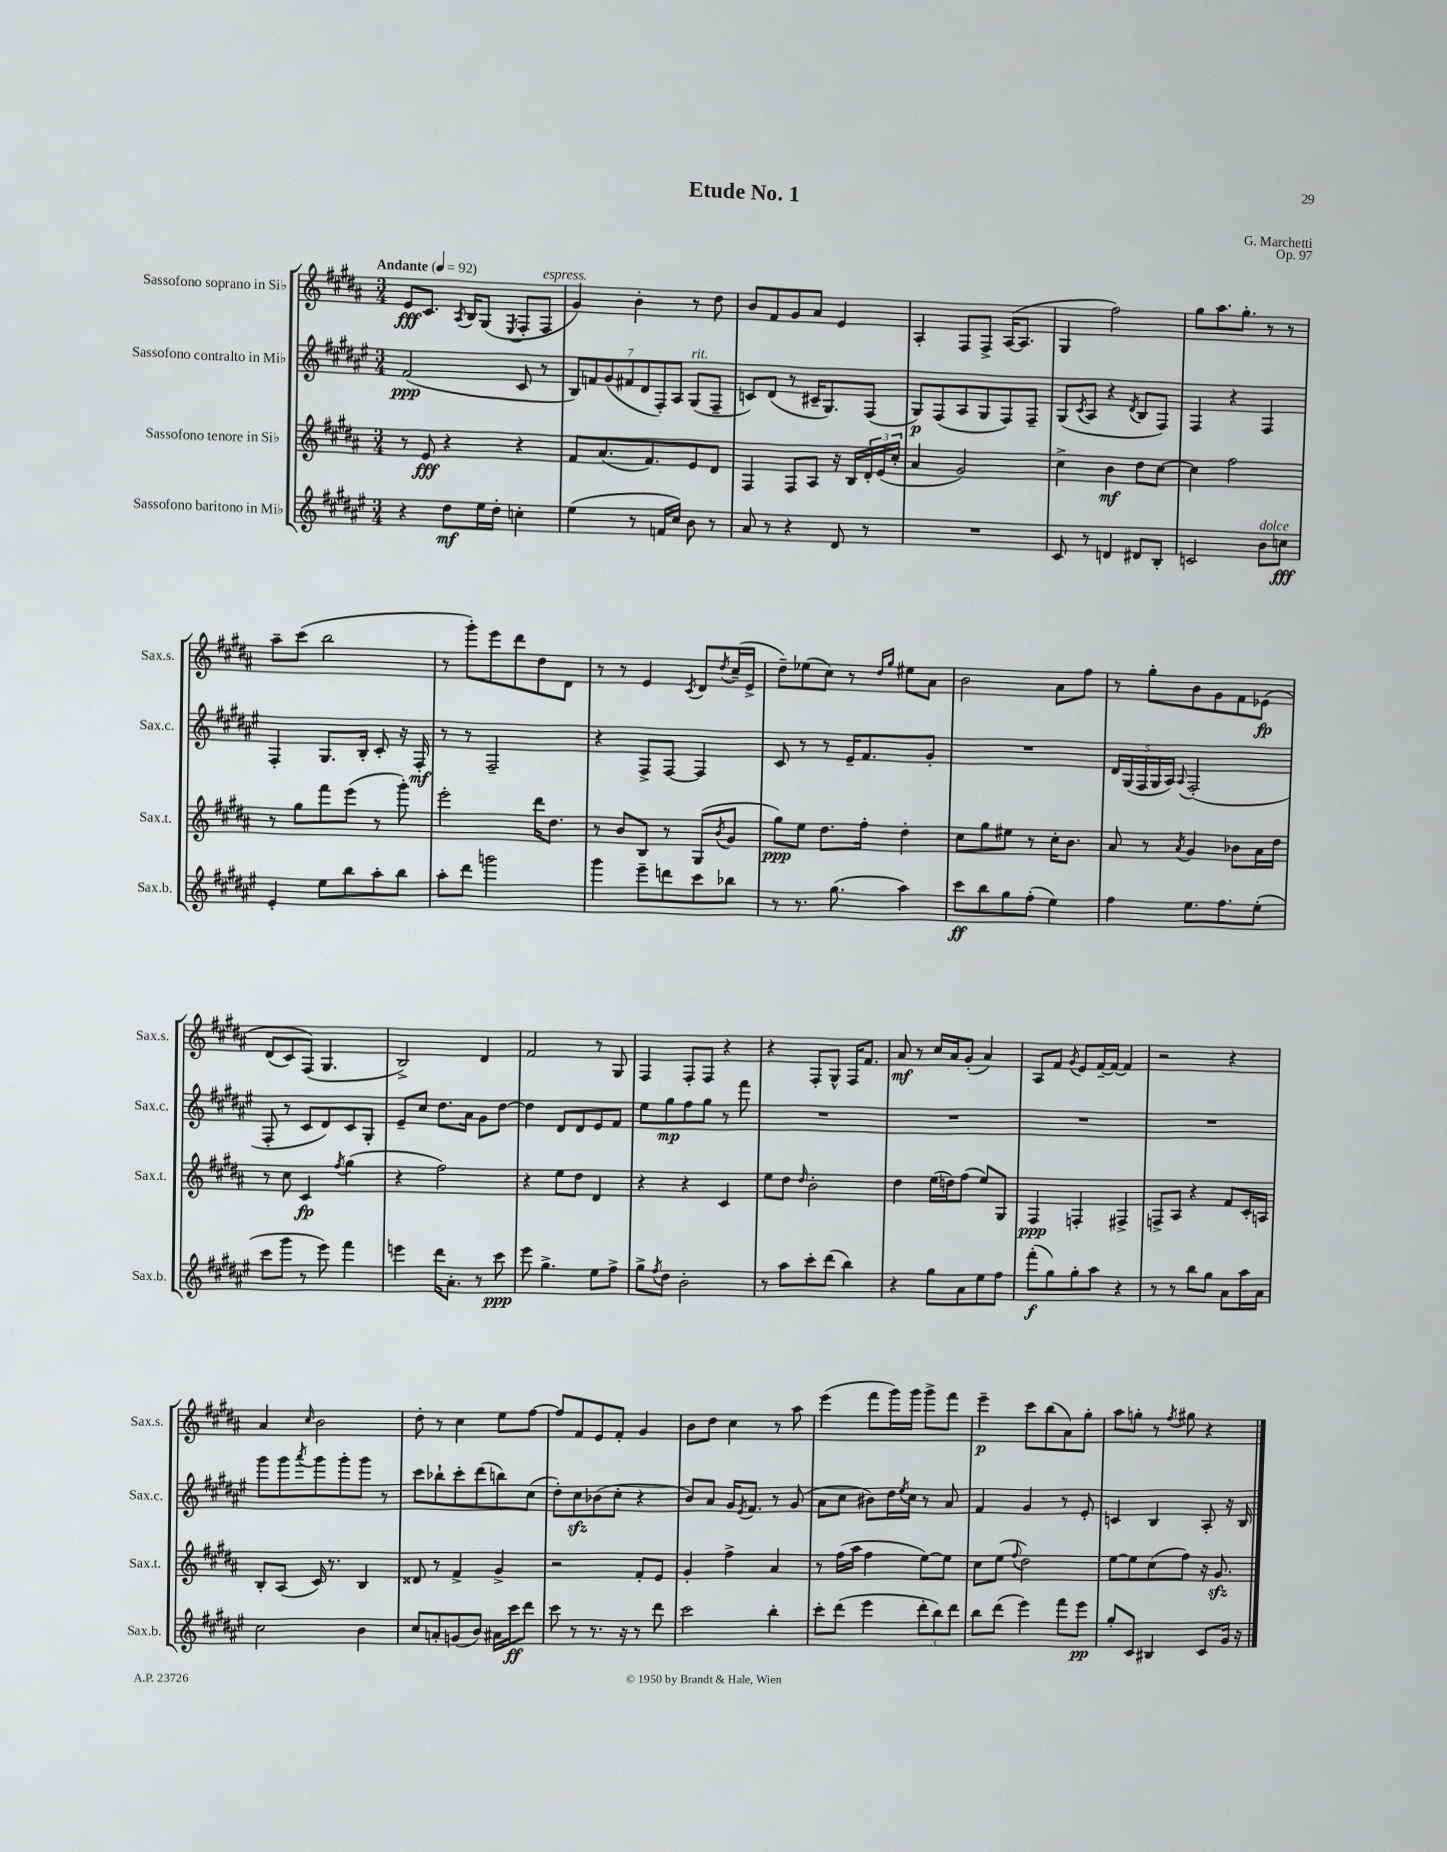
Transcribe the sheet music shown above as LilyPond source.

\header { title = "Etude No. 1" composer = "G. Marchetti" opus = "Op. 97" }
<<
\new StaffGroup <<
\new Staff = "s0" \with { instrumentName = "Sassofono soprano in Sib" shortInstrumentName = "Sax.s." } {
    \clef treble \key b \major \numericTimeSignature \time 3/4 \tempo "Andante" 4 = 92
    e'8\fff cis'8. \acciaccatura { ais8 } b16 gis8( \acciaccatura { e8 } fis8-. fis8^\markup { \italic "espress." } |
    gis'4) b'4-. r8 dis''8 |
    b'8 fis'8 gis'8 ais'8 e'4 |
    ais4-. fis8 fis8-> ais16~( ais8. |
    gis4 fis''2) |
    gis''8 ais''8. gis''8.-. r8 r8 |
    ais''8-- cis'''8( b''2 |
    r8 gis'''8-.) e'''8 dis'''8 dis''8 dis'8 |
    r8 r8 e'4 \acciaccatura { cis'8 } dis'8 \acciaccatura { dis''8 } cis''16--( e'16-> |
    dis''8--) ees''8( cis''8) r8 \grace { dis''16 gis''16 } eis''8 ais'8 |
    b'2 ais'8 fis''8 |
    r8 gis''8-. b'8 gis'8 fis'8 ees'8\fp\( |
    dis'8( cis'8) fis8(\) gis4. |
    b2->) dis'4 |
    fis'2 r8 gis8 |
    fis4 fis8-. fis8 r4 |
    r4 fis8-. gis8-^ fis16 fis'8. |
    ais'8\mf r8 cis''16 ais'16 gis'8-.( ais'4) |
    ais8 fis'8 \acciaccatura { gis'8 } e'8 fis'16~-- fis'16~ fis'4 |
    r2 r4 |
    ais'4 \grace { cis''16 } b'2 |
    dis''8-. r8 cis''4 e''8 fis''8~ |
    fis''8 fis'8 e'8 fis'8-. gis'4 |
    b'8 dis''8 cis''4 r8 ais''8 |
    e'''4( fis'''8 gis'''16) gis'''16 gis'''8-> fis'''8 |
    e'''4--\p cis'''8 b''8( ais'8) gis''8-. |
    ais''8 g''8-. r8 \acciaccatura { fis''8 } gis''8 r4 \bar "|." |
}
\new Staff = "s1" \with { instrumentName = "Sassofono contralto in Mib" shortInstrumentName = "Sax.c." } {
    \clef treble \key fis \major \numericTimeSignature \time 3/4
    fis'2\ppp( cis'8 r8 |
    \tuplet 7/4 { b8) f'8 gis'8( fis'8 dis'8 fis8-.) ais8 } gis8^\markup { \italic "rit." }( fis8-- |
    c'8) dis'8( r8 cis'16-- gis8.) fis8( |
    gis8\p) fis8( ais8 gis8 fis8) fis8-- |
    gis8( \acciaccatura { cis'8 } ais8 r4 \acciaccatura { dis'8 } b8 fis8) |
    fis4 r4 fis4 |
    fis4-. gis8. b16-. cis'8-. r16 fis16-.\mf |
    r8 r8 fis2-- |
    r4 fis8-> fis8~ fis4 |
    cis'8 r8 r8 eis'16-- fis'8. gis'8-. |
    R2. |
    \tuplet 5/4 { dis'16 gis16( fis16 gis16 ais16) } \appoggiatura { ais8 } fis2-.( |
    fis8-. r8 cis'8 dis'8) cis'8 gis8-. |
    eis'8-- cis''8 dis''8. ais'16 gis'8 dis''8~ |
    dis''4 dis'8 dis'8 eis'8 fis'8 |
    eis''8 gis''8\mp fis''8 gis''8 r8 fis'''8 |
    R2. |
    R2. |
    R2. |
    R2. |
    gis'''8 gis'''8 \acciaccatura { ais'''8 } gis'''8 gis'''8-. gis'''8 r8 |
    cis'''8 bes''8-! cis'''8-. dis'''8( b''8) cis''8( |
    dis''8-.) cis''8\sfz bes'8( cis''8-. r4 |
    b'8) ais'8 gis'16 \acciaccatura { eis'8 } fis'8. r8 gis'8( |
    ais'8 cis''8 bis'8) dis''16 \acciaccatura { eis''8 } cis''16 r8 ais'8 |
    fis'4 gis'4 r8 eis'8-. |
    c'4 b4 ais8-. r16 b16 \bar "|." |
}
\new Staff = "s2" \with { instrumentName = "Sassofono tenore in Sib" shortInstrumentName = "Sax.t." } {
    \clef treble \key b \major \numericTimeSignature \time 3/4
    r8 e'8\fff r4 r4 |
    fis'8 ais'8.( fis'8.) e'8 dis'8 |
    fis4 fis8 ais8 r16 b16 \tuplet 3/2 { dis'16-. e'16( cis''16-. } |
    ais'4 gis'2) |
    cis''4-> b'4\mf dis''8 cis''8~ |
    cis''4 fis''2 |
    r8 gis''8 fis'''8 e'''8( r8 gis'''8-.) |
    e'''2-. dis'''16 dis''8. |
    r8 b'8 b8 r8 gis8( \acciaccatura { b'8 } gis'8 |
    gis''8\ppp) e''8 dis''8. fis''16-. dis''4-. |
    cis''8 gis''8 eis''8 r8 cis''16-. b'8. |
    ais'8 r8 \acciaccatura { ais'8 } gis'4 bes'8 ais'16 dis''16 |
    r8 cis''8 cis'4\fp \acciaccatura { fis''8 } gis''4( |
    r4 fis''2) |
    r4 e''8 dis''8 dis'4 |
    r4 r4 cis'4 |
    e''8 dis''8 \grace { dis''16 } b'2-. |
    dis''4 e''16( d''16) fis''8( e''8) gis8 |
    fis4\ppp f4-. fis4-> |
    f8-> ais8 r4 fis'8 cis'16-. a16 |
    b8-. ais8( cis'16) r8. b4 |
    disis'8 r8 fis'4-> gis'4-> |
    r2 fis'8-. e'8 |
    gis'4-. fis''4-> ais'4 |
    r8 fis''16( ais''16 fis''4 e''8~) e''8 |
    cis''8 e''8( \appoggiatura { fis''8 } dis''2) |
    e''8~ e''8 cis''8( fis''8) r16 gis'8.\sfz \bar "|." |
}
\new Staff = "s3" \with { instrumentName = "Sassofono baritono in Mib" shortInstrumentName = "Sax.b." } {
    \clef treble \key fis \major \numericTimeSignature \time 3/4
    r4 dis''8\mf eis''16 dis''16-. c''4-. |
    eis''4( r8 f'16 cis''16) b'8 r8 |
    ais'8 r8 r4 dis'8 r8 |
    R2. |
    cis'8 r8 d'4 dis'8 b8-. |
    c'2 b'8^\markup { \italic "dolce" } c''8\fff |
    eis'4-. eis''8 b''8 ais''8-. b''8 |
    ais''8-. dis'''8 g'''2 |
    gis'''4 eis'''8-- d'''8 cis'''8 bes''8 |
    r8 r8. gis''8.( ais''4) |
    cis'''8\ff b''8 gis''8 fis''8-.( eis''4) |
    fis''4 eis''8. fis''8. eis''8-.( |
    cis'''8 gis'''8 r8 eis'''8) fis'''4 |
    e'''4 dis'''16 ais'8.-. r8 cis'''8\ppp |
    eis'''8 gis''4.-> eis''8 fis''8-> |
    gis''8-> \acciaccatura { fis''8 } dis''8 b'2-. |
    r8 ais''8 cis'''8-. dis'''8( b''4) |
    r4 gis''8 ais'8 eis''8 fis''8 |
    fis'''8-.\f( gis''8) gis''8-. ais''8 r4 |
    r8 r8 b''8 gis''8 ais'8 ais''16 ais'16 |
    cis''2 b'4 |
    cis''8 a'8-. g'8( b'8) ais'16 cis'''16\ff dis'''8 |
    cis'''8 r8 r8. r16 r8 dis'''8 |
    cis'''2 b''4-. |
    cis'''8-. dis'''8( eis'''4 \tuplet 3/2 { dis'''8-. b''8) dis'''8 } |
    b''8 dis'''8( eis'''4) fis'''8 eis'''8\pp |
    gis''8-. cis'8 bis4 cis'8 gis'16 r16 \bar "|." |
}
>>
>>
\layout { \context { \Score \remove "Bar_number_engraver" } }
